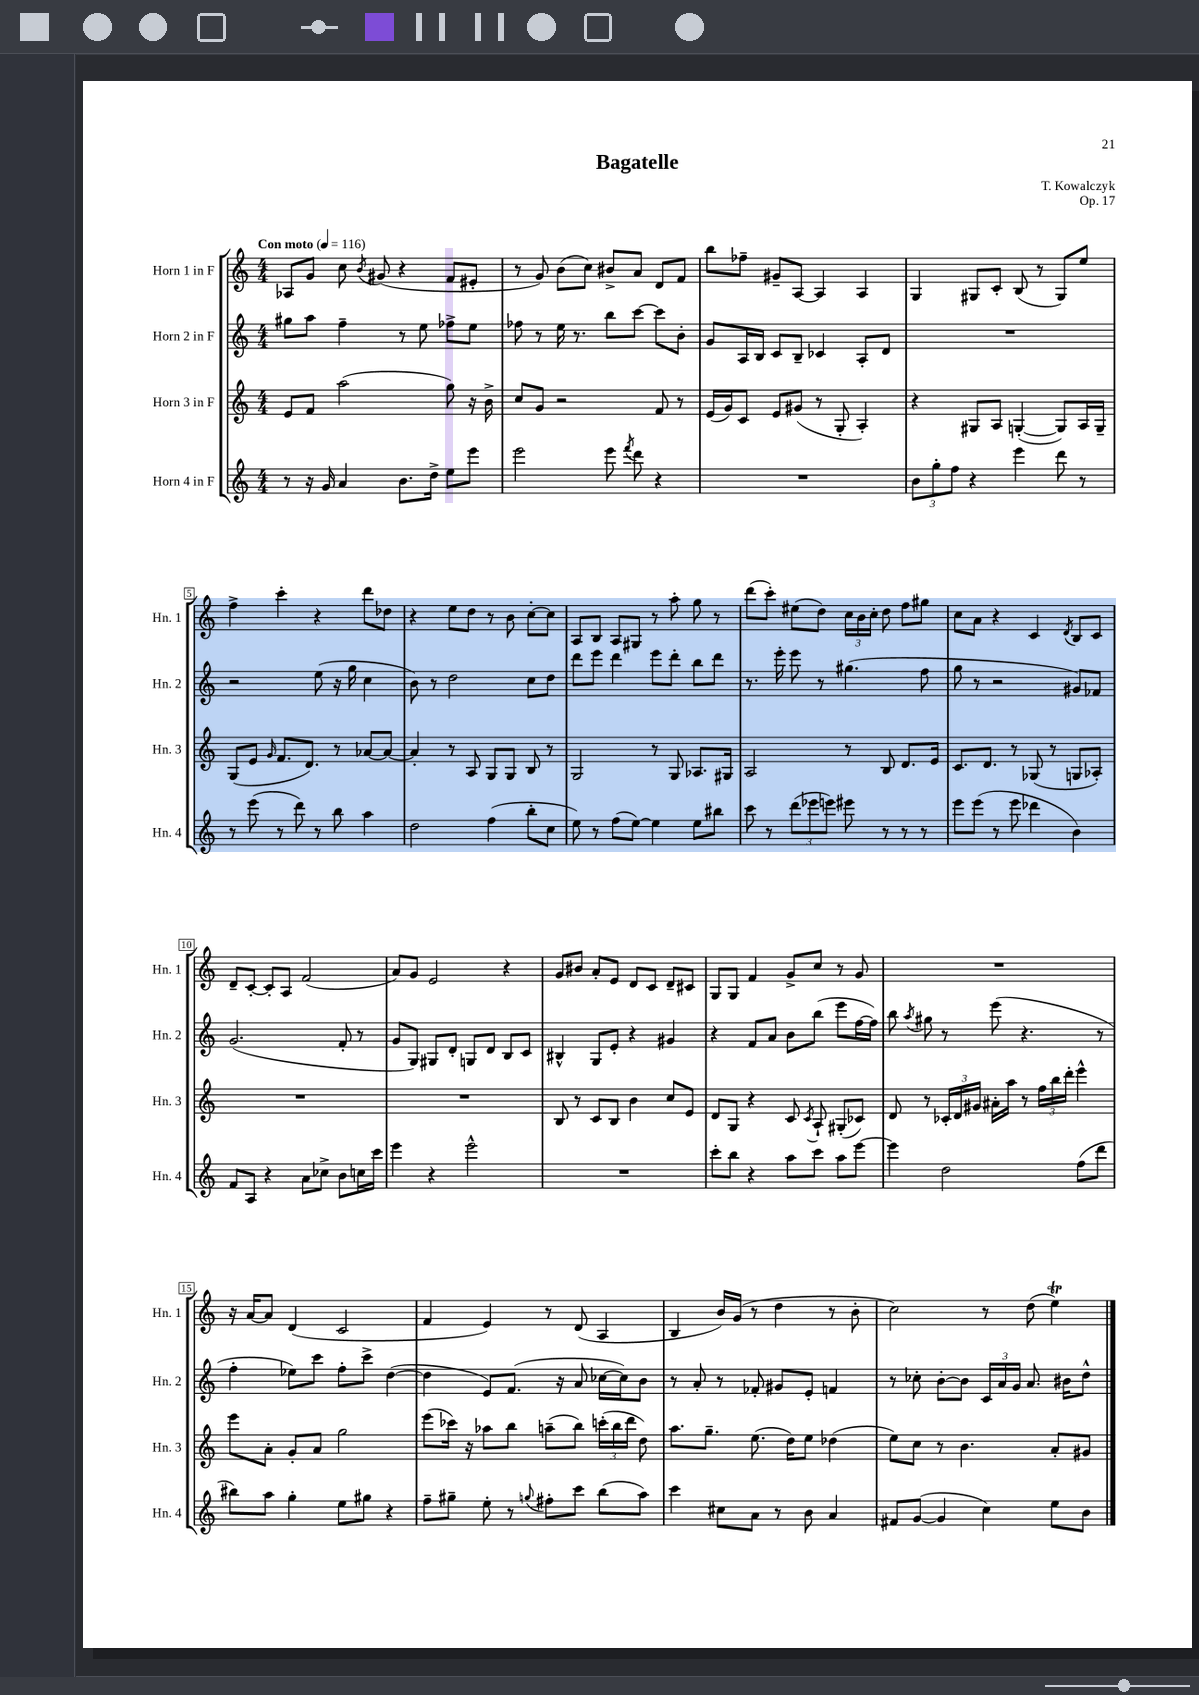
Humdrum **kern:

**kern	**kern	**kern	**kern
*part4	*part3	*part2	*part1
*staff4	*staff3	*staff2	*staff1
*I"Horn 4 in F	*I"Horn 3 in F	*I"Horn 2 in F	*I"Horn 1 in F
*I'Hn. 4	*I'Hn. 3	*I'Hn. 2	*I'Hn. 1
*clefG2	*clefG2	*clefG2	*clefG2
*k[]	*k[]	*k[]	*k[]
*M4/4	*M4/4	*M4/4	*M4/4
*MM116	*MM116	*MM116	*MM116
=1	=1	=1	=1
!	!	!	!LO:TX:a:B:t=Con moto
8r	8e/L	8gg#X\L	8A-X/L
16r	8f/J	8aa\J	8g/J
16g/	.	.	.
4a/	(2aa\	4ff~\	8cc\
.	.	.	8qb/
.	.	.	(8g#X/
8.b\L	.	8r	4r
.	.	8ee\	.
16dd^\Jk	.	.	.
8ee\L	8gg\)	8ff-X^\L	8f/L
8eee\J	16r	8ee\J	8e#X'/J
.	16b^\	.	.
=2	=2	=2	=2
2eee\	8cc/L	8ff-X\	8r
.	8g/J	8r	8g/)
.	2r	16ee\	(8b\L
.	.	8.r	.
.	.	.	8cc\J)
8eee\	.	8bb\L	8b#X^/L
8qfff/	.	.	.
8ddd\	.	[8ccc\J	8a/J
4r	8f/	8ccc\L]	8d/L
.	8r	8b'\J	8f/J
=3	=3	=3	=3
1r	(16e/LL	8g/L	8bb\L
.	16g/J)	.	.
.	8c/J	16A/L	8ff-X~\J
.	.	16B/JJ	.
.	8e/L	8c/L	8g#X~/L
.	(8g#X/J	8B~/J	[8A/J
.	8r	4c-X/	4A/]
.	8G'/	.	.
.	4A'/)	8A'/L	4A/
.	.	8d/J	.
=4	=4	=4	=4
12b\L	4r	1r	4G/
12gg'\	.	.	.
12ff\J	.	.	.
4r	8G#X/L	.	8G#X/L
.	8A/J	.	8c'/J
4eee\	([4Gn'/	.	(8B/
.	.	.	8r
8ddd\	8G/L])	.	8G#/L)
8r	16A/L	.	8ee/J
.	16G~/JJ	.	.
!!LO:LB:g=z
=5	=5	=5	=5
8r	(8G/L	2r	4ff^\
(8eee\	8e/J	.	.
.	16qqg/	.	.
8r	8.f/L	.	4ccc'\
8ddd\)	.	.	.
.	8.d/J)	.	.
8r	.	(8ee\	4r
8bb\	8r	16r	.
.	.	16gg\	.
4aa\	[8a-X/L	4cc\	8ddd\L
.	8a-/J_	.	8dd-X\J
=6	=6	=6	=6
2dd\	4a-'/]	8b\)	4r
.	.	8r	.
.	8r	2dd\	8ee\L
.	8A/	.	8dd\J
(4ff\	8G/L	.	8r
.	8G/J	.	8b\
8bb'\L	8B/	8cc\L	[8cc'\L
8cc\J	8r	8dd\J	8cc\J]
=7	=7	=7	=7
8ee\)	2G/	8ddd\L	8A/L
8r	.	8eee\J	8B/J
(8ff\L	.	4ddd\	8A/L
[8ee\J)	.	.	8G#X/J
4ee\]	8r	8eee\L	8r
.	8G/	8ddd'\J	8aa'\
8ee\L	8.A-X/L	8bb\L	8gg\
8bb#X\J	.	8ddd\J	8r
.	16G#X/Jk	.	.
=8	=8	=8	=8
8ccc\	2A/	8.r	(8ddd\L
8r	.	.	8ccc'\J)
.	.	16eee'\	.
(12ddd\L	.	8eee\	(8ee#X\L
12eee-X\	.	.	.
.	.	8r	8dd\J)
12eeen\J)	.	.	.
8eee#X\	8r	(4.gg#X\	24cc\LL
.	.	.	24b\
.	.	.	24cc'\JJ
8r	8B/	.	8dd\
8r	8.d/L	.	8ff\L
8r	.	8ff\	8gg#X\J
.	16e/Jk	.	.
=9	=9	=9	=9
8eee\L	8.c/L	8gg\	8cc\L
(8eee\J	.	8r	8a\J
.	8.d/J	.	.
8r	.	2r	4r
8eee\	8r	.	.
4ddd-X\	(8G-X/	.	4c/
.	8r	.	.
.	.	.	8qd/
4b\)	8Gn/L	8g#X/L)	8B/L
.	8A-X'/J)	8f-X/J	8c/J
!!LO:LB:g=z
=10	=10	=10	=10
8f/L	1r	(2.g/	8d~/L
8A/J	.	.	[8c'/J
4r	.	.	8c'/L]
.	.	.	8A/J
8a\L	.	.	(2f/
8cc-X^\J	.	.	.
8b\L	.	8f'/	.
16ccn\L	.	8r	.
16ccc\JJ	.	.	.
=11	=11	=11	=11
4eee\	1r	8g/L	8a/L)
.	.	8G/J)	8g/J
4r	.	8G#X/L	2e/
.	.	8d'/J	.
2eee^^\	.	8Gn/L	.
.	.	8d/J	.
.	.	8B/L	4r
.	.	8c/J	.
=12	=12	=12	=12
1r	8B/	4B#X^^/	8g/L
.	8r	.	8b#X/J
.	8c/L	8G/L	8a'/L
.	8B/J	8e'/J	8e/J
.	4b\	4r	8d/L
.	.	.	8c/J
.	8cc/L	4g#X/	8d~/L
.	8e/J	.	8c#X/J
=13	=13	=13	=13
8ccc'\L	8d/L	4r	8G/L
8bb\J	8G/J	.	8G/J
4r	4r	8f/L	4f/
.	.	8a/J	.
8aa\L	8c/	8b\L	8g^/L
.	8qc/	.	.
8ccc\J	8A`/	(8bb\J	8cc/J
8aa\L	(8G#X'/L	8eee\L	8r
[8eee\J	8c-X/J)	[16ff\L	8g/
.	.	16ff\JJ])	.
=14	=14	=14	=14
4eee\]	8d/	8bb\	1r
.	.	8qaa/	.
.	8r	8gg#X\	.
2dd\	24c-X'/LL	8r	.
.	24d/	.	.
.	24g#X/JJ	.	.
.	16a#X'\LL	(8eee\	.
.	16aa\JJ	.	.
.	8r	4.r	.
.	24ff\LL	.	.
.	24bb\	.	.
.	24ddd'\JJ	.	.
(8ff\L	4eee^^\	.	.
8ddd\J	.	8r	.
!!LO:LB:g=z
=15	=15	=15	=15
8bb#X\L)	8eee\L	4ff'\	16r
.	.	.	[16a/KL
8aa\J	8a'\J	.	8a/J]
4gg'\	8g'/L	8ee-X\L)	(4d/
.	8a/J	8ccc\J	.
8ee\L	2gg\	8ff'\L	2c/
8gg#X\J	.	8ccc^\J	.
4r	.	([4dd\	.
=16	=16	=16	=16
8ff~\L	(8eee\L	4dd\]	4f/
8gg#X~\J	16ccc-X\Jk)	.	.
.	16r	.	.
8ee'\	8aa-X\L	8e/L)	4e/)
8r	8bb\J	(8.f/J	.
8qqggn/	.	.	.
8ff#X'\L	(8aan~\L	.	8r
.	.	16r	.
8ccc\J	8bb\J)	8a/	(8d/
(8bb\L	(24cccn'\LL	[16cc-X\LL	4A/
.	24bb\	.	.
.	.	16cc-\J])	.
.	24ddd\JJ	.	.
8aa\J)	8dd\)	8b\J	.
=17	=17	=17	=17
4ccc\	8.aa\L	8r	4B/
.	.	8a'/	.
.	8.gg~\J	.	.
8cc#X\L	.	8r	16b/LL)
.	.	.	(16g/JJ
8a\J	(8.ee\	8f-X'/	8r
8r	.	8g#X/L	4dd\
.	16dd\KL)	.	.
8b\	8ee\J	8e'/J	.
4a/	(4dd-X\	4fn/	8r
.	.	.	8b'\
=18	=18	=18	=18
8f#X/L	8ee\L)	8r	2cc\)
([8g/J	8cc\J	8cc-X'\	.
4g/]	8r	[8b'\L	.
.	4.b\	8b\J]	.
4cc\)	.	24c/LL	8r
.	.	24a/	.
.	.	24g/JJ	.
.	.	8.a/	(8dd\
8ee\L	8a'/L	.	4eet\)
.	.	16b#X\KL	.
8b\J	8g#X/J	8dd^^\J	.
==	==	==	==
*-	*-	*-	*-
